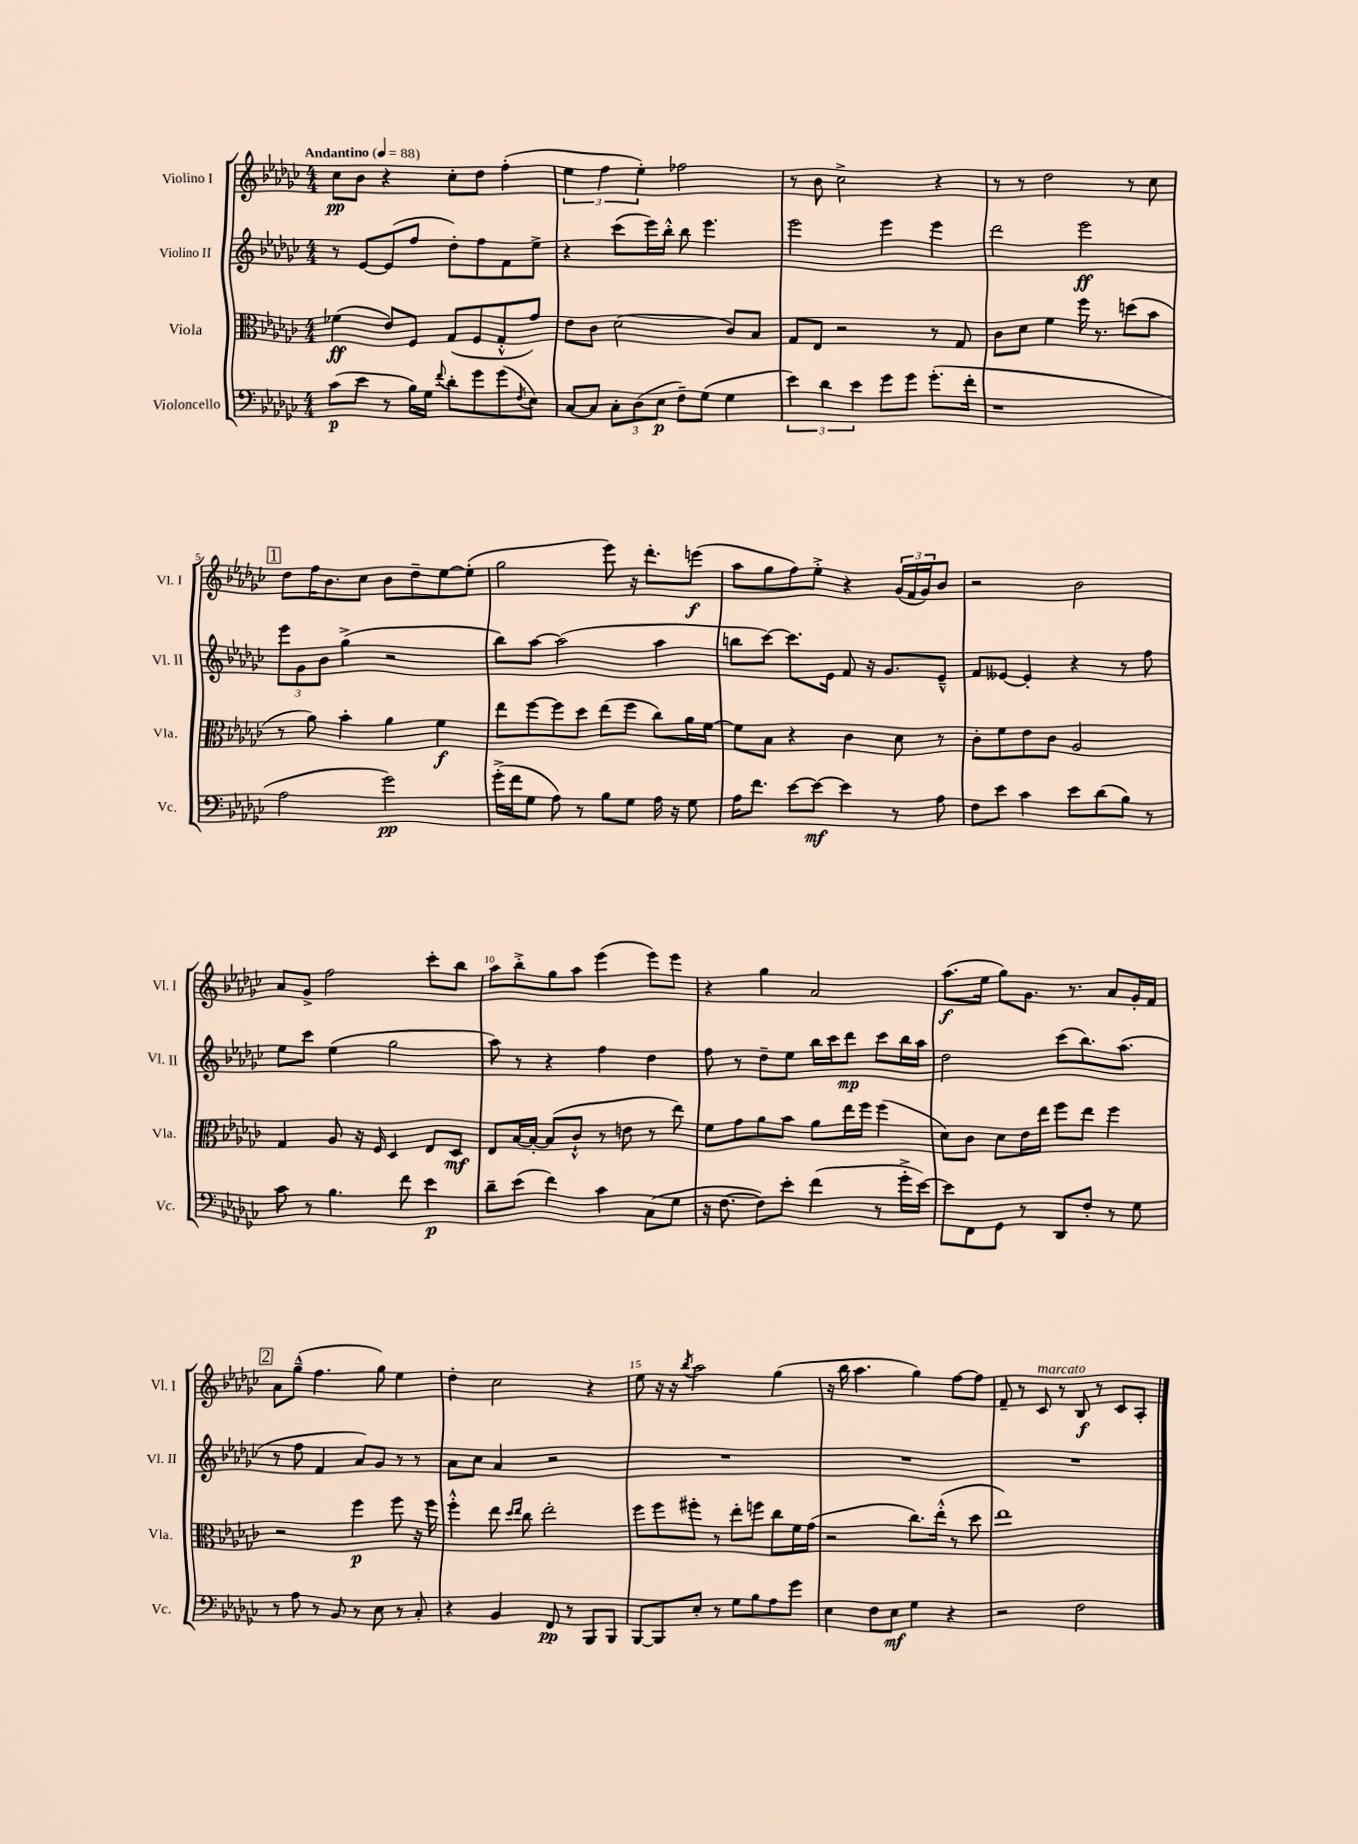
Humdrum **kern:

**kern	**kern	**kern	**kern
*staff4	*staff3	*staff2	*staff1
*clefF4	*clefC3	*clefG2	*clefG2
*k[b-e-a-d-g-c-]	*k[b-e-a-d-g-c-]	*k[b-e-a-d-g-c-]	*k[b-e-a-d-g-c-]
*M4/4	*M4/4	*M4/4	*M4/4
*MM88	*MM88	*MM88	*MM88
(8c-	(4f-	8r	8cc-
8e-	.	[8e-	8b-
8r	8e-)	(8e-]	4r
16B-)	8F	8ff	.
16G-	.	.	.
8qqf	.	.	.
8d-'	(8G-	8dd-')	8cc-'
8g-	8F	8ff	8dd-
(8g-	8G-'^^	8f	(4ff'
8qF	.	.	.
8E-)	8g-)	8ee-^	.
=	=	=	=
[8C-	8e-	4r	6ee-
8C-]	8c-	.	.
.	.	.	6ff
12C-'	(2d-	(8ccc-	.
(12D-	.	.	6ee-')
.	.	16eee-)	.
12E-	.	.	.
.	.	16bb-'^^	.
8F~)	.	8bb-	2ff-
(8G-	.	4.eee-	.
4G-	8c-)	.	.
.	8B-	.	.
=	=	=	=
6e-)	8G-	2eee-	8r
.	8E-	.	8b-
6d-	.	.	.
.	2r	.	2cc-^
6e-	.	.	.
8g-	.	4eee-	.
8g-	.	.	.
(8.g-'	8r	4eee-	4r
.	8G-	.	.
16f'	.	.	.
=	=	=	=
1r	8c-	2ddd-	8r
.	8d-	.	8r
.	4f	.	2dd-
.	16ff	2eee-	.
.	8.r	.	.
.	(8dd	.	8r
.	8b-	.	8cc-
=	=	=	=
2A-	8r	12eee-	8dd-
.	.	12g-	.
.	8a-)	.	16ff
.	.	12b-	.
.	.	.	8.b-
.	4b-'	(4gg-^	.
.	.	.	8cc-
2g-)	4a-	2r	8b-
.	.	.	8dd-~
.	4f	.	[8ee-
.	.	.	(8ee-']
=	=	=	=
(16g-'^	8ee-	8bb-)	2gg-
16f	.	.	.
8G-	[8ff	[8aa-	.
8A-)	8ff]	(2aa-]	.
8r	8dd-	.	.
8B-	(8ee-	.	8eee-)
8G-	8ff	.	16r
.	.	.	8.ddd-'
16A-	8cc-)	4aa-	.
16r	.	.	.
8G-	16a-	.	(8eee
.	[16f	.	.
=	=	=	=
16A-	8f]	8bb	8aa-
8.f	.	.	.
.	8B-	[8ccc-)	8gg-
[8e-	4r	8.ccc-]	8ff)
8e-_	.	.	8ee-'^
.	.	16e-	.
4e-]	4c-	8f	4r
.	.	16r	.
.	.	8.g-	.
8r	8d-	.	(24g-
.	.	.	24f
.	.	.	24g-)
8A-	8r	8e-~^^	8b-
=	=	=	=
8F	8c-'	8f	2r
8e-	8f	[8e--	.
4c-	8e-	4e--']	.
.	8c-	.	.
8e-	2A-	4r	2b-
(8d-	.	.	.
8B-)	.	8r	.
8r	.	8ff	.
=	=	=	=
8c-	4G-	8ee-	8a-
8r	.	8ccc-	8g-^
4.B-	8A-	(4ee-	2ff
.	16r	.	.
.	16F	.	.
.	4D-	2gg-	.
8f	.	.	.
4e-	8E-	.	8ccc-'
.	8D-	.	8bb-
=	=	=	=
8d-~	8E-	8aa-)	8aa-
(8e-	[16B-	8r	8bb-'^
.	16B-'_	.	.
4f)	(8B-]	4r	8gg-
.	8c-`^^	.	8aa-
4c-	8r	4ff	(4eee-
.	8e	.	.
(8C-	8r	4dd-	8eee-)
8G-	8ee-)	.	8eee-
=	=	=	=
16r	8f	8ff	4r
[8.F	.	.	.
.	8g-	8r	.
8F])	8a-	8dd-~	4gg-
8e-'	8b-	8ee-	.
(4f	8a-	16bb-	2a-
.	.	16ccc-	.
.	16ee-	8ddd-	.
.	16ff	.	.
8r	(4ff	8ccc-	.
16g-'^	.	16bb-	.
[16e-)	.	16aa-	.
=	=	=	=
8e-]	8d-)	2dd-	(8.aa-
8FF	8c-	.	.
.	.	.	16ee-
8GG-	8d-	.	8gg-)
8r	16e-	.	8.g-
.	16ee-	.	.
8DD-	8ff	(8ccc-	.
.	.	.	8.r
8F'	8ee-	8.bb-)	.
8r	4ff	.	8a-
.	.	(8.aa-	.
8G-	.	.	16g-'
.	.	.	16f
=	=	=	=
8r	2r	8r	8a-
8A-	.	8ff	(8gg-~^^
8r	.	4f	4.ff
8BB-	.	.	.
8r	4ff	8a-)	.
8E-	.	8g-	8gg-)
8r	8ff	8r	4ee-
8C-'	16r	8r	.
.	16ff	.	.
=	=	=	=
4r	4ff'^^	8a-	4dd-'
.	.	8cc-	.
4BB-	8ee-	4a-	2cc-
.	16qqdd-	.	.
.	16qqee-	.	.
.	8cc-	.	.
8FF	2ee-'	2r	.
8r	.	.	.
8BBB-	.	.	4r
8BBB-	.	.	.
=	=	=	=
[8BBB-	8ff	1r	8ee-
8BBB-]	8ff	.	16r
.	.	.	16r
.	.	.	8qbb-
8E-'	8ff#'	.	2aa-
8r	8r	.	.
8G-	8ee-'	.	.
8B-	8ff	.	.
8A-	8cc-	.	(4gg-
8g-	16f	.	.
.	(16g-	.	.
=	=	=	=
4E-	2r	1r	16r
.	.	.	16bb-
.	.	.	4.aa-
8F	.	.	.
8E-	.	.	.
4G-	8.cc-)	.	4gg-)
.	(16ee-'^^	.	.
4r	8r	.	[8ff
.	8dd-	.	8ff]
=	=	=	=
2r	1ee-)	1r	8f~
.	.	.	8r
.	.	.	8c-
.	.	.	8r
2F	.	.	8B-
.	.	.	8r
.	.	.	8c-
.	.	.	8A-'
==	==	==	==
*-	*-	*-	*-
